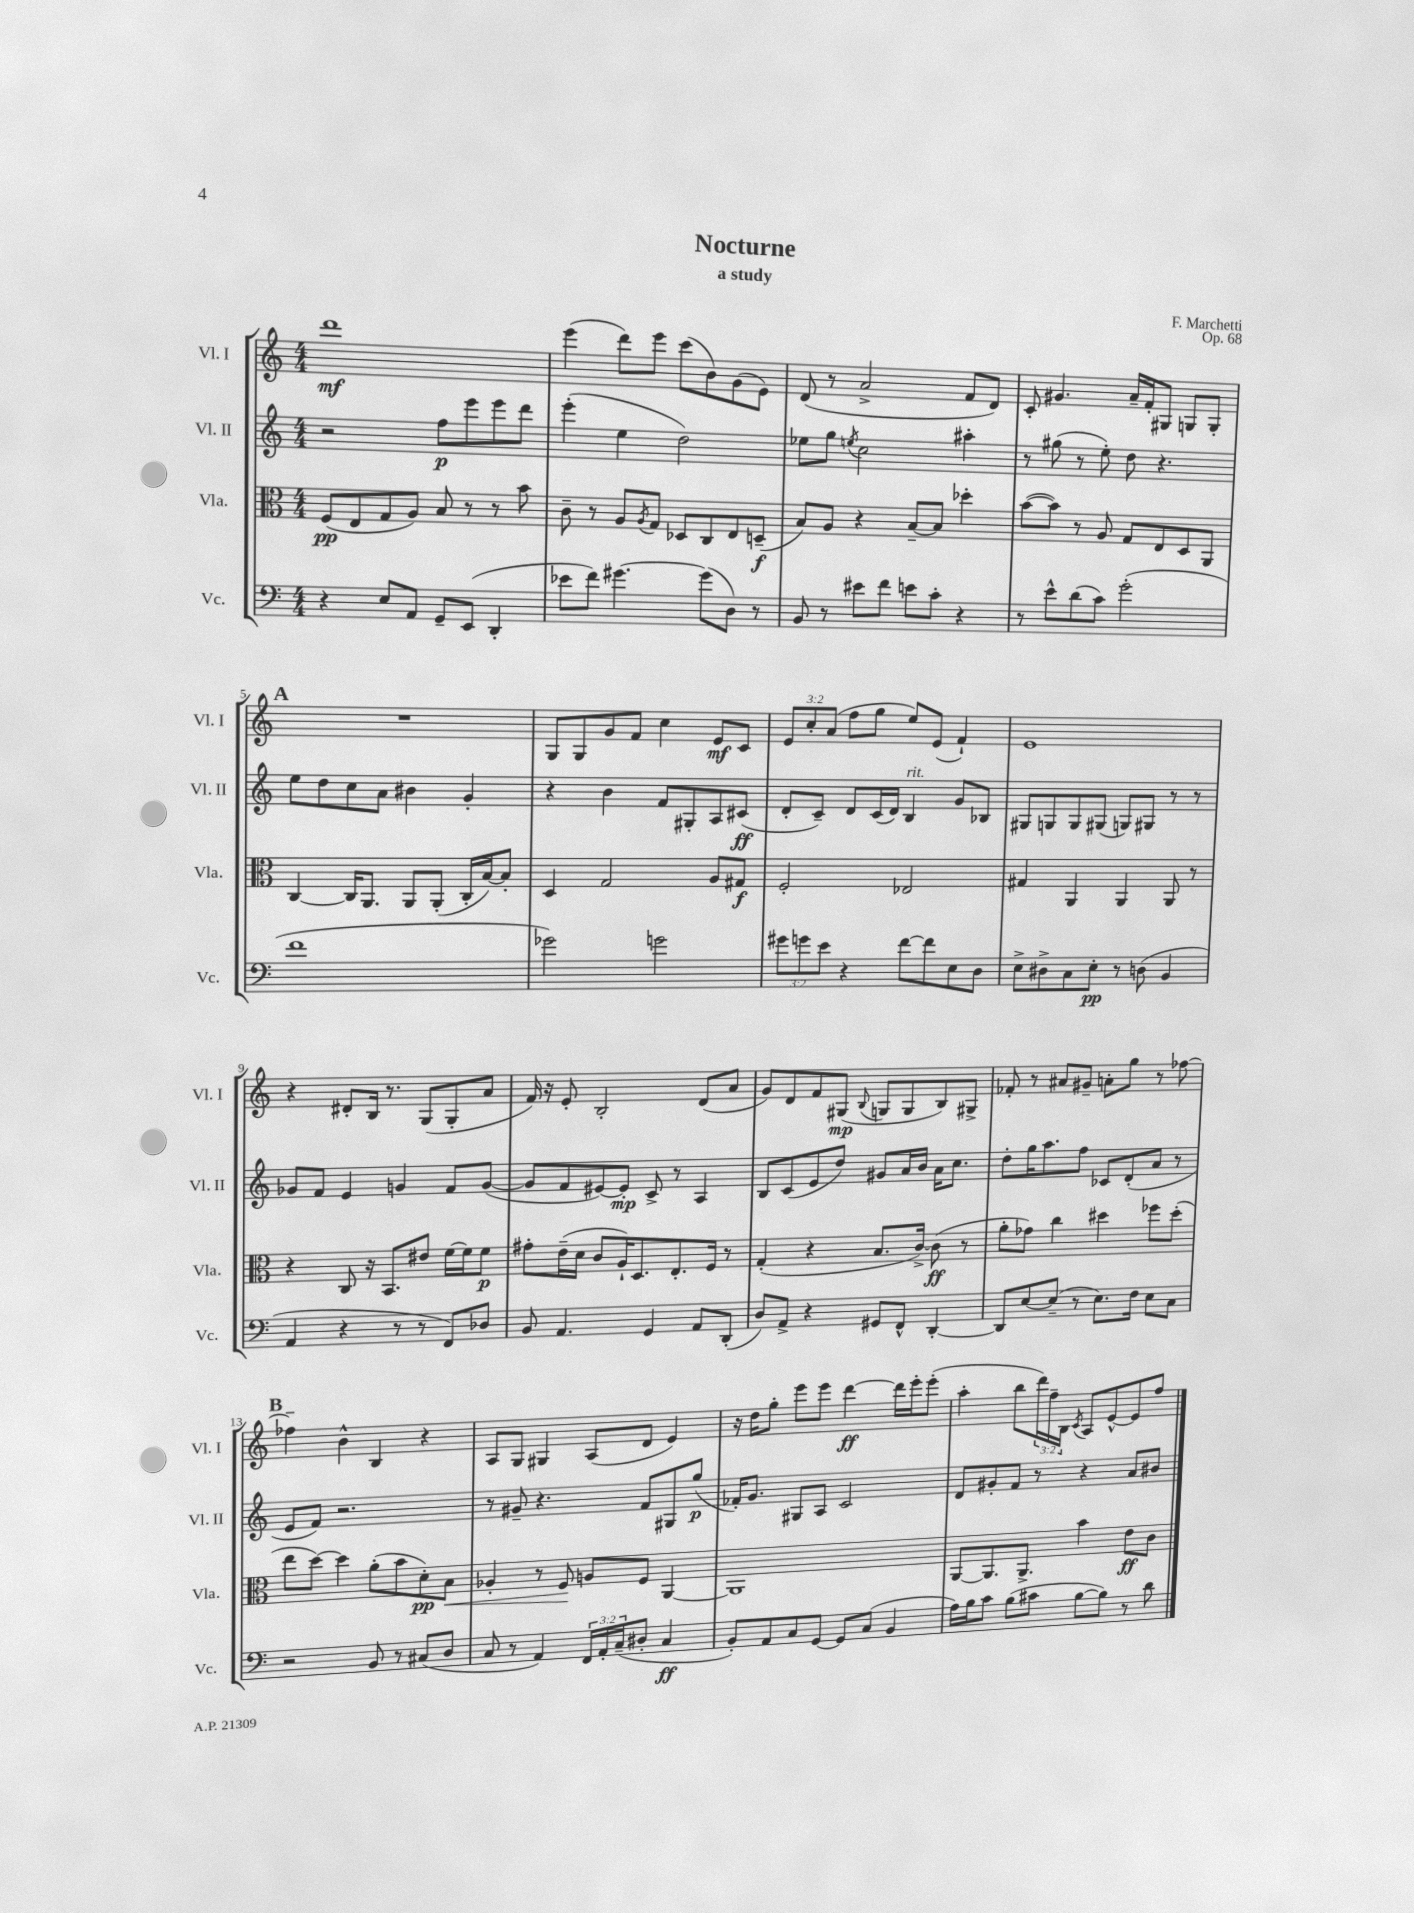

**kern	**kern	**kern	**kern
*staff4	*staff3	*staff2	*staff1
*clefF4	*clefC3	*clefG2	*clefG2
*k[]	*k[]	*k[]	*k[]
*M4/4	*M4/4	*M4/4	*M4/4
4r	(8F	2r	1ddd
.	8E	.	.
8E	8G	.	.
8AA	8A)	.	.
8GG~	8B	8ff	.
(8EE	8r	8eee	.
4DD'	8r	8eee	.
.	8b	8ddd	.
=	=	=	=
8e-	8c~	(4eee'	(4eee
8f)	8r	.	.
[4.g#	8A	4ee	8ddd)
.	8qA	.	.
.	8G	.	8eee
.	8D-	2dd)	(8ccc
(8g#]	8C	.	8b)
8D)	8E	.	(8g
8r	(8D~	.	8e)
=	=	=	=
8BB	8B)	8ee-	(8d
8r	8A	8gg	8r
.	.	8qee	.
8e#	4r	2cc	2a^
8f	.	.	.
8e	[8B~	.	.
8c'	8B]	.	.
4r	4dd-'	4aa#'	8f
.	.	.	8d)
=	=	=	=
8r	([8b	8r	8c'
8e^^	8b])	(8gg#	4.g#
(8d	8r	8r	.
8c)	8A	8ee')	.
(2g'	8G	8dd	16a~
.	.	.	16f'
.	8E	4.r	8G#
.	8D	.	8G
.	8AA	.	8G'
=	=	=	=
1f	[4C	8ee	1r
.	.	8dd	.
.	16C]	8cc	.
.	8.AA	.	.
.	.	8a	.
.	8AA	4b#	.
.	(8AA'	.	.
.	16C'	4g'	.
.	[16B)	.	.
.	8B']	.	.
=	=	=	=
2g-)	4D	4r	8G
.	.	.	8G
.	2G	4b	8g
.	.	.	8f
2g	.	8f	4cc
.	.	8G#'	.
.	8A	8A	8e
.	8G#	(8c#	8c
=	=	=	=
12g#	2F'	8d'	12e
12g	.	.	12cc'
.	.	8c~)	.
12e	.	.	(12a
4r	.	8d	8ff
.	.	(16c	8gg
.	.	16d)	.
[8f	2E-	4B	8ee)
8f]	.	.	(8e
8E	.	8g	4f`)
8D	.	8B-	.
=	=	=	=
8E^	4G#	8G#	1e
8D#^	.	8G	.
8C	4AA	8G	.
8E'	.	(8G#	.
8r	4AA	8G)	.
(8D	.	8G#	.
4BB	8AA	8r	.
.	8r	8r	.
=	=	=	=
4AA	4r	8g-	4r
.	.	8f	.
4r	8C	4e	8d#'
.	16r	.	16B
.	8.BB	.	8.r
8r	.	4g	.
8r	8e#	.	(8G
8FF)	[16f	8f	8G'
.	16f]	.	.
8D-	8f	([8g	8a
=	=	=	=
8BB	8g#'	8g]	16f)
.	.	.	16r
4.AA	(16e~	8f	8e'
.	16d	.	.
.	8c	[8e#)	2B'
.	16A`)	8e#']	.
.	8.D	.	.
4GG	.	8c^	.
.	8.E'	8r	.
8AA	.	4A	(8d
.	16F	.	.
(8DD'	8r	.	8a
=	=	=	=
8D)	(4G'	8B	8g)
8AA^	.	(8c	8d
4r	4r	8e	8f
.	.	8dd)	(8G#
.	.	.	8qqB
8GG#	8.B	8g#	8G
8FF^^	.	16a	8G
.	[16c^)	16b	.
[4DD'	(8c]	16a	8B)
.	.	8.cc	.
.	8r	.	8G#^
=	=	=	=
8DD]	8a'	8dd'	8f-'
[8E	8g-)	16gg	8r
.	.	8.aa	.
(8E~]	4cc	.	8a#
8r	.	8ff	8g#~
8.E)	4dd#	8c-	8a'
.	.	(8d'	8gg
16F	.	.	.
8E	8ff-	8a	8r
8C	(8dd#'	8r	[8ff-
=	=	=	=
2r	8ee	8e	4ff-~]
.	[8dd)	8f)	.
.	4dd]	2.r	4b^^
8BB	(8a'	.	4B
8r	8b	.	.
(8C#	8d')	.	4r
8D	8B	.	.
=	=	=	=
8C	4A-'	8r	8A
8r	.	8g#~	8G
4AA)	8r	4.r	4G#
.	8F	.	.
24FF	8A	.	(8A
24AA'	.	.	.
(24C~	.	.	.
8D#'	8F	8f	8d
4C	[4AA	8G#	4e)
.	.	(8gg	.
=	=	=	=
8BB')	1AA]	16f-')	16r
.	.	8.g	16dd
8AA	.	.	8gg'
8C	.	8G#	8eee
[8GG	.	8A	8eee
8GG]	.	2c	[4ddd
(8C	.	.	.
4BB	.	.	16ddd]
.	.	.	16eee'
.	.	.	(8eee'
=	=	=	=
16A)	[8AA	8d	4aa'
16B	.	.	.
8c	8.AA]	8g#'	.
(8B	.	8f	8bb
.	8.AA^	.	.
8c#	.	8r	24ddd)
.	.	.	24ff~
.	.	.	24B
.	.	.	8qc
[8B	4b	4r	8A
8B])	.	.	[8e^^
8r	8e	8a	8e]
8d	8c	8b#	8ff
==	==	==	==
*-	*-	*-	*-
